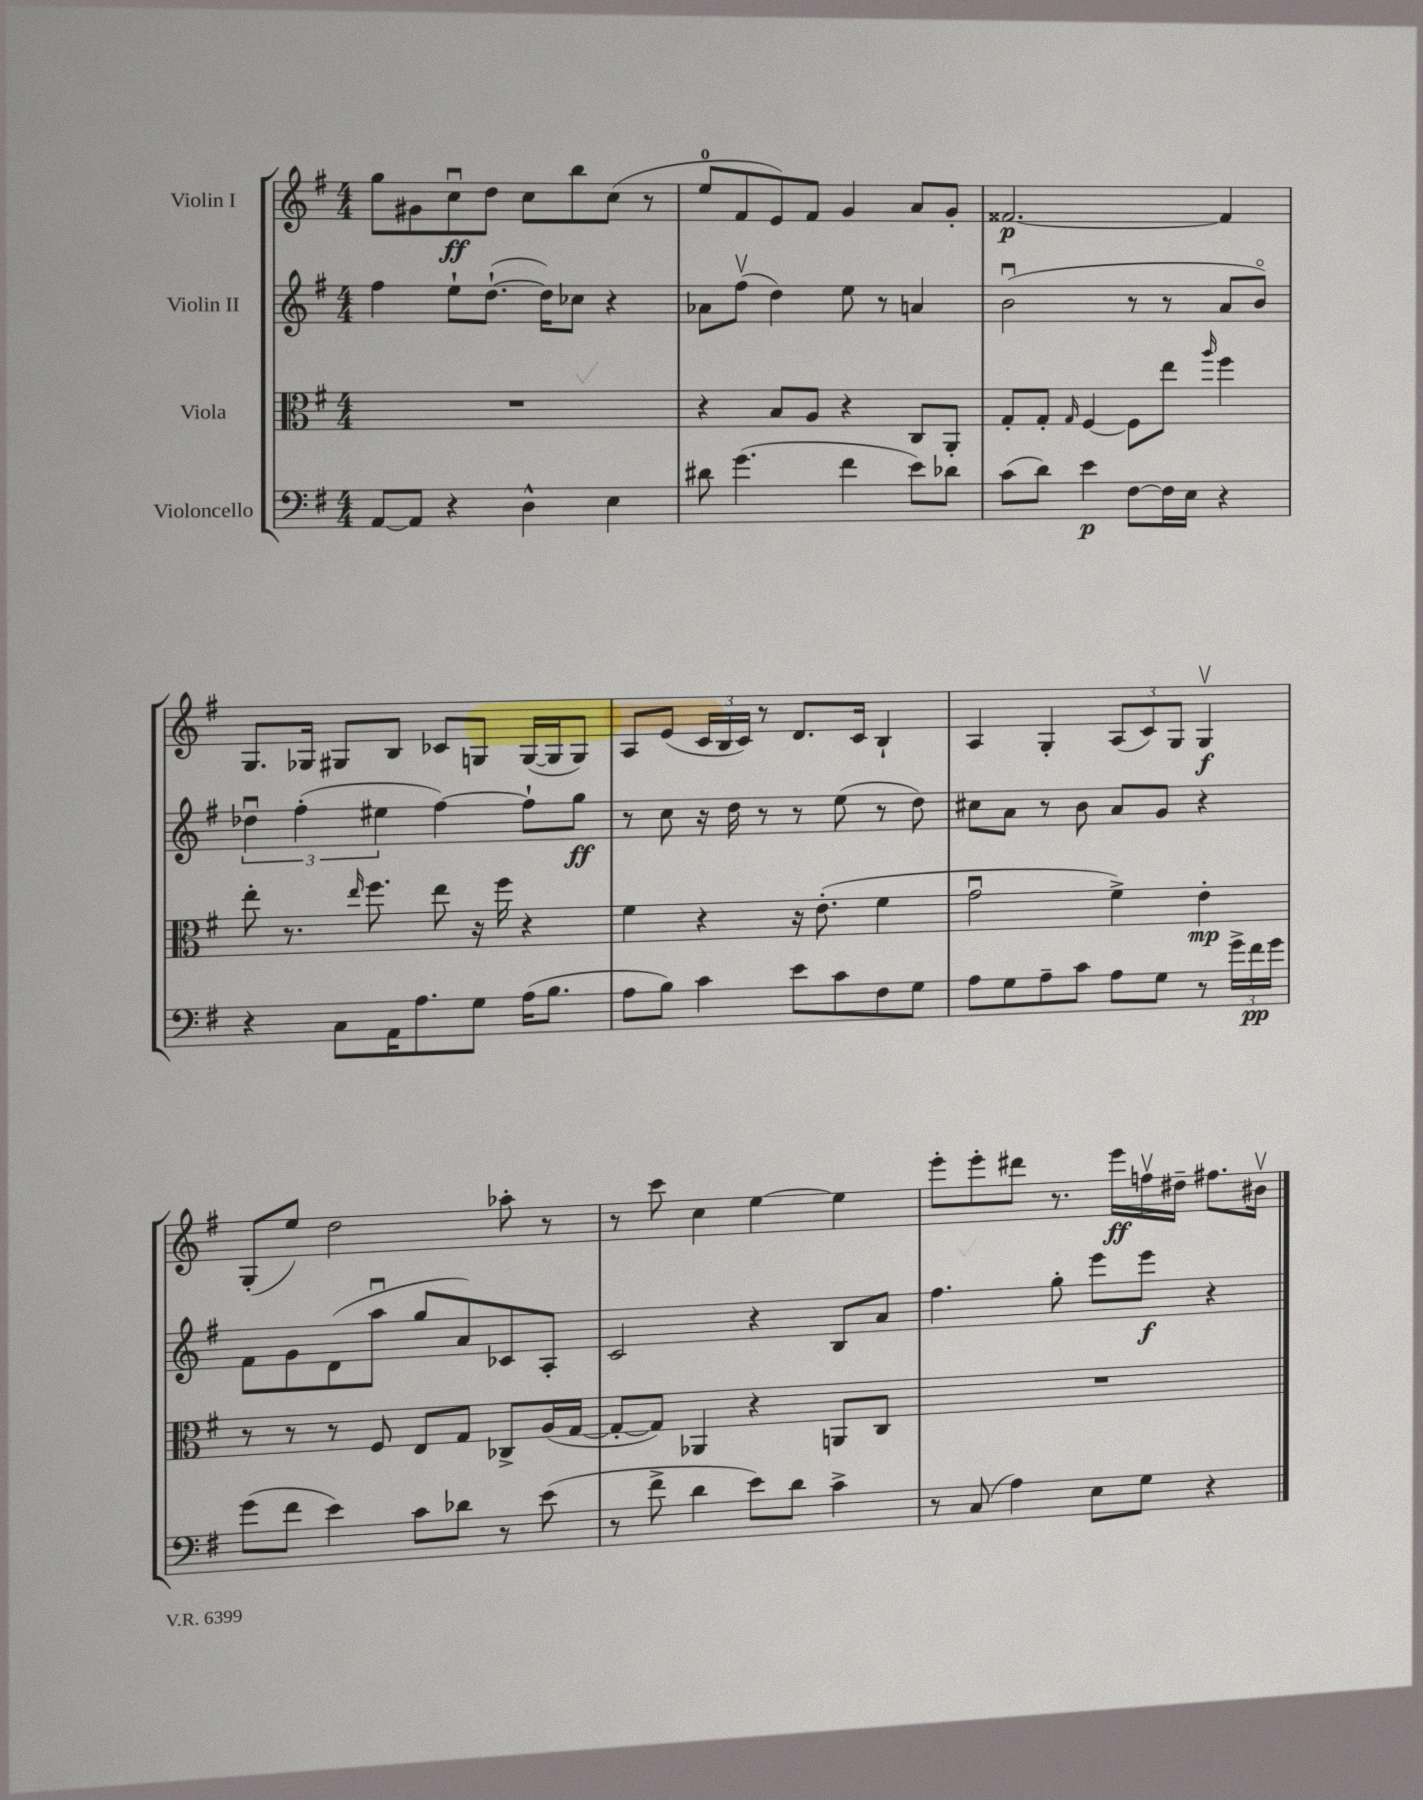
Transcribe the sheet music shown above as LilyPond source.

<<
\new StaffGroup <<
\new Staff = "s0" \with { instrumentName = "Violin I" } {
    \clef treble \key g \major \numericTimeSignature \time 4/4
    g''8 gis'8 c''8\downbow\ff d''8 c''8 b''8 c''8( r8 |
    e''8-0 fis'8 e'8) fis'8 g'4 a'8 g'8-. |
    fisis'2.~\p fisis'4 |
    g8. ges16 gis8 b8 ces'8 g8 g16~( g16 g8) |
    a8 e'8( \tuplet 3/2 { c'16 b16 c'16) } r8 d'8. c'16 b4-! |
    a4 g4-. \tuplet 3/2 { a8( c'8) g8 } g4\upbow\f |
    g8-.( e''8) d''2 aes''8-. r8 |
    r8 c'''8 c''4 e''4~ e''4 |
    e'''8-. e'''8-. dis'''8 r8. e'''16\ff f''16\upbow dis''16-- fis''8. bis'16\upbow \bar "|." |
}
\new Staff = "s1" \with { instrumentName = "Violin II" } {
    \clef treble \key g \major \numericTimeSignature \time 4/4
    fis''4 e''8-! d''8.~-!( d''16) ces''8 r4 |
    aes'8 fis''8\upbow( d''4) e''8 r8 a'4 |
    b'2\downbow( r8 r8 a'8 b'8\flageolet) |
    \tuplet 3/2 { des''4\downbow fis''4-.( eis''4 } fis''4~) fis''8-! g''8\ff |
    r8 c''8 r16 d''16 r8 r8 e''8( r8 d''8) |
    cis''8 a'8 r8 b'8 a'8 g'8 r4 |
    fis'8 g'8 d'8( a''8\downbow g''8 a'8) ces'8 a8-. |
    c'2 r4 b8 a'8 |
    fis''4. g''8-. e'''8 e'''8\f r4 \bar "|." |
}
\new Staff = "s2" \with { instrumentName = "Viola" } {
    \clef alto \key g \major \numericTimeSignature \time 4/4
    R1 |
    r4 b8 a8 r4 c8 a,8-. |
    g8-. g8-. \grace { g16 } fis4~ fis8 e''8 \grace { a''16 } fis''4 |
    e''8-. r8. \grace { e''16 } fis''8. e''8 r16 fis''16 r4 |
    fis'4 r4 r16 e'8.-.( fis'4 |
    g'2\downbow fis'4->) e'4-.\mp |
    r8 r8 r8 fis8 e8 g8 ces8-> a16( g16~ |
    g8~-. g8) aes,4 r4 a,8 c8 |
    R1 \bar "|." |
}
\new Staff = "s3" \with { instrumentName = "Violoncello" } {
    \clef bass \key g \major \numericTimeSignature \time 4/4
    a,8~ a,8 r4 d4-^ e4 |
    dis'8 g'4.( fis'4 e'8) des'8 |
    c'8( d'8) e'4\p fis8~ fis16 e16 r4 |
    r4 c8 a,16 a8. g8 a16( b8. |
    a8 b8) c'4 e'8 c'8 fis8 g8 |
    a8 g8 a8-- c'8 a8 g8 r8 \tuplet 3/2 { g'16-> fis'16\pp g'16 } |
    g'8( fis'8 e'4) c'8 des'8 r8 e'8( |
    r8 fis'8-> d'4 e'8) d'8 c'4-> |
    r8 c8( a4) e8 g8 r4 \bar "|." |
}
>>
>>
\layout { \context { \Score \remove "Bar_number_engraver" } }
